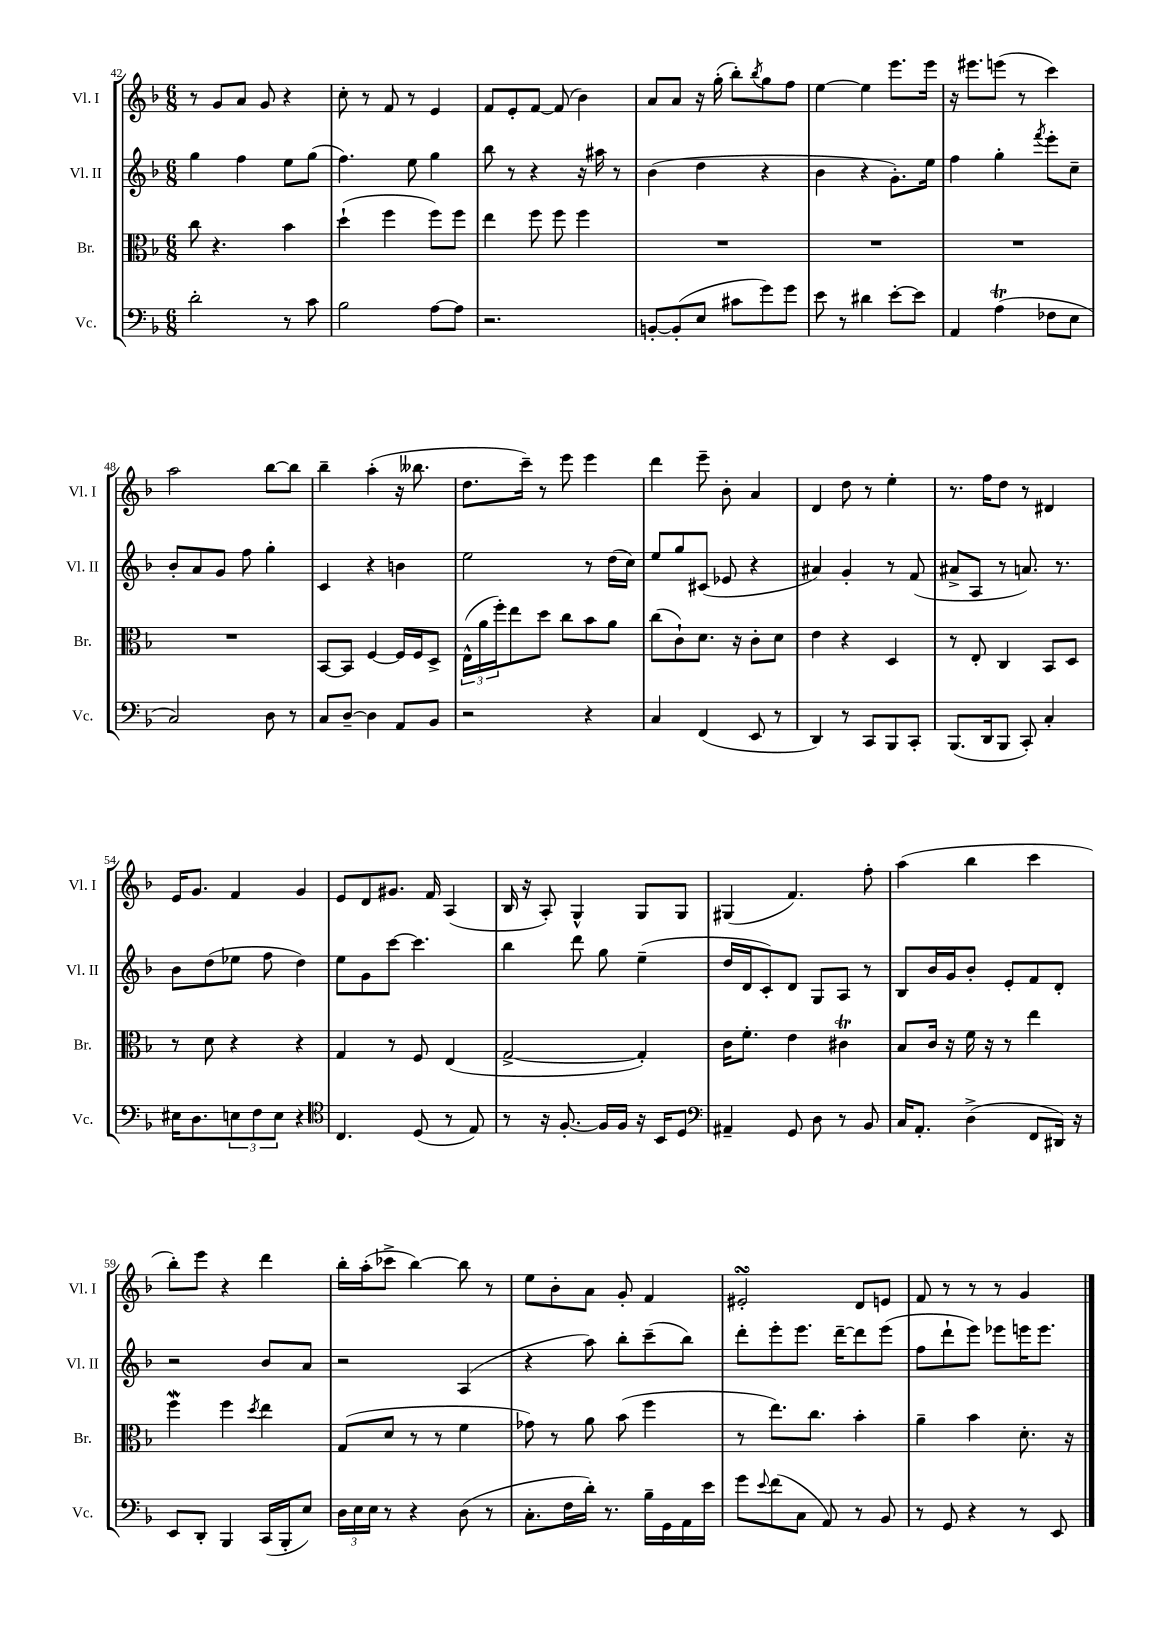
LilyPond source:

<<
\new StaffGroup <<
\new Staff = "s0" \with { instrumentName = "Vl. I" shortInstrumentName = "Vl. I" } {
    \clef treble \key f \major \numericTimeSignature \time 6/8
    r8 g'8 a'8 g'8 r4 |
    c''8-. r8 f'8 r8 e'4 |
    f'8 e'8-. f'8~ f'8( bes'4) |
    a'8 a'8 r16 g''16-.( bes''8-.) \acciaccatura { bes''8 } g''8 f''8 |
    e''4~ e''4 e'''8. e'''16 |
    r16 eis'''8. e'''8( r8 c'''4) |
    a''2 bes''8~ bes''8 |
    bes''4-- a''4-.( r16 beses''8. |
    d''8. c'''16--) r8 e'''8 e'''4 |
    d'''4 e'''8-- bes'8-. a'4 |
    d'4 d''8 r8 e''4-. |
    r8. f''16 d''8 r8 dis'4 |
    e'16 g'8. f'4 g'4 |
    e'8 d'8 gis'8. f'16 a4( |
    bes16 r16 a8-.) g4-^ g8 g8 |
    gis4( f'4.) f''8-. |
    a''4( bes''4 c'''4 |
    bes''8-.) e'''8 r4 d'''4 |
    bes''16-. a''16-.( ces'''8-> bes''4~) bes''8 r8 |
    e''8 bes'8-. a'8 g'8-. f'4 |
    eis'2-.\turn d'8 e'8 |
    f'8 r8 r8 r8 g'4 \bar "|." |
}
\new Staff = "s1" \with { instrumentName = "Vl. II" shortInstrumentName = "Vl. II" } {
    \clef treble \key f \major \numericTimeSignature \time 6/8
    g''4 f''4 e''8 g''8( |
    f''4.) e''8 g''4 |
    bes''8 r8 r4 r16 ais''16 r8 |
    bes'4( d''4 r4 |
    bes'4 r4 g'8.-.) e''16 |
    f''4 g''4-. \acciaccatura { f'''8 } e'''8-. c''8-- |
    bes'8-. a'8 g'8 f''8 g''4-. |
    c'4 r4 b'4 |
    e''2 r8 d''16( c''16) |
    e''8 g''8 cis'8( ees'8 r4 |
    ais'4) g'4-. r8 f'8( |
    ais'8-> a8 r8 a'8.) r8. |
    bes'8 d''8( ees''8 f''8 d''4) |
    e''8 g'8 c'''8~ c'''4. |
    bes''4 d'''8 g''8 e''4--( |
    d''16 d'16 c'8-.) d'8 g8 a8 r8 |
    bes8 bes'16 g'16 bes'8-. e'8-. f'8 d'8-. |
    r2 bes'8 a'8 |
    r2 a4( |
    r4 a''8) bes''8-. c'''8--( bes''8) |
    d'''8-. e'''8-. e'''8. d'''16~-- d'''8 e'''8( |
    f''8 d'''8-! e'''8) ees'''8 e'''16 e'''8. \bar "|." |
}
\new Staff = "s2" \with { instrumentName = "Br." shortInstrumentName = "Br." } {
    \clef alto \key f \major \numericTimeSignature \time 6/8
    c''8 r4. bes'4 |
    d''4-!( f''4 f''8) f''8 |
    e''4 f''8 f''8 f''4 |
    R2. |
    R2. |
    R2. |
    R2. |
    bes,8~ bes,8 f4~ f16 f16 d8-> |
    \tuplet 3/2 { e16-^( a'16 f''16-.) } e''8 d''8 c''8 bes'8 a'8 |
    c''8( c'8-!) d'8. r16 c'8-. d'8 |
    e'4 r4 d4 |
    r8 e8-. c4 bes,8 d8 |
    r8 d'8 r4 r4 |
    g4 r8 f8 e4( |
    g2~-> g4-.) |
    c'16 f'8.-. e'4 cis'4\trill |
    bes8 c'16 r16 f'16 r16 r8 e''4 |
    f''4\mordent f''4 \acciaccatura { d''8 } e''4 |
    g8( d'8 r8 r8 f'4 |
    ges'8) r8 a'8 bes'8( f''4 |
    r8 e''8.) c''8. bes'4-. |
    a'4-- bes'4 d'8.-. r16 \bar "|." |
}
\new Staff = "s3" \with { instrumentName = "Vc." shortInstrumentName = "Vc." } {
    \clef bass \key f \major \numericTimeSignature \time 6/8
    d'2-. r8 c'8 |
    bes2 a8~ a8 |
    r2. |
    b,8~-. b,8-.( e8 cis'8 g'8) g'8 |
    e'8 r8 dis'4 e'8~-. e'8 |
    a,4 a4\trill( fes8 e8 |
    c2) d8 r8 |
    c8 d8~-- d4 a,8 bes,8 |
    r2 r4 |
    c4 f,4( e,8 r8 |
    d,4) r8 c,8 bes,,8 c,8-. |
    bes,,8.( d,16 bes,,8 c,8-.) c4-. |
    eis16 d8. \tuplet 3/2 { e8 f8 e8 } r4 |
    \clef tenor c4. d8( r8 e8) |
    r8 r16 f8.~-. f16 f16 r16 bes,16 d8 |
    \clef bass ais,4-- g,8 d8 r8 bes,8 |
    c16 a,8.-. d4->( f,8 dis,16) r16 |
    e,8 d,8-. bes,,4 c,16( bes,,16-. e8) |
    \tuplet 3/2 { d16 e16 e16 } r8 r4 d8( r8 |
    c8.-. f16 d'16-.) r8. bes16-- g,16 a,16 e'16 |
    g'8 \appoggiatura { e'8 } f'8( c8 a,8) r8 bes,8 |
    r8 g,8 r4 r8 e,8 \bar "|." |
}
>>
>>
\layout { \context { \Score currentBarNumber = #42 } }
